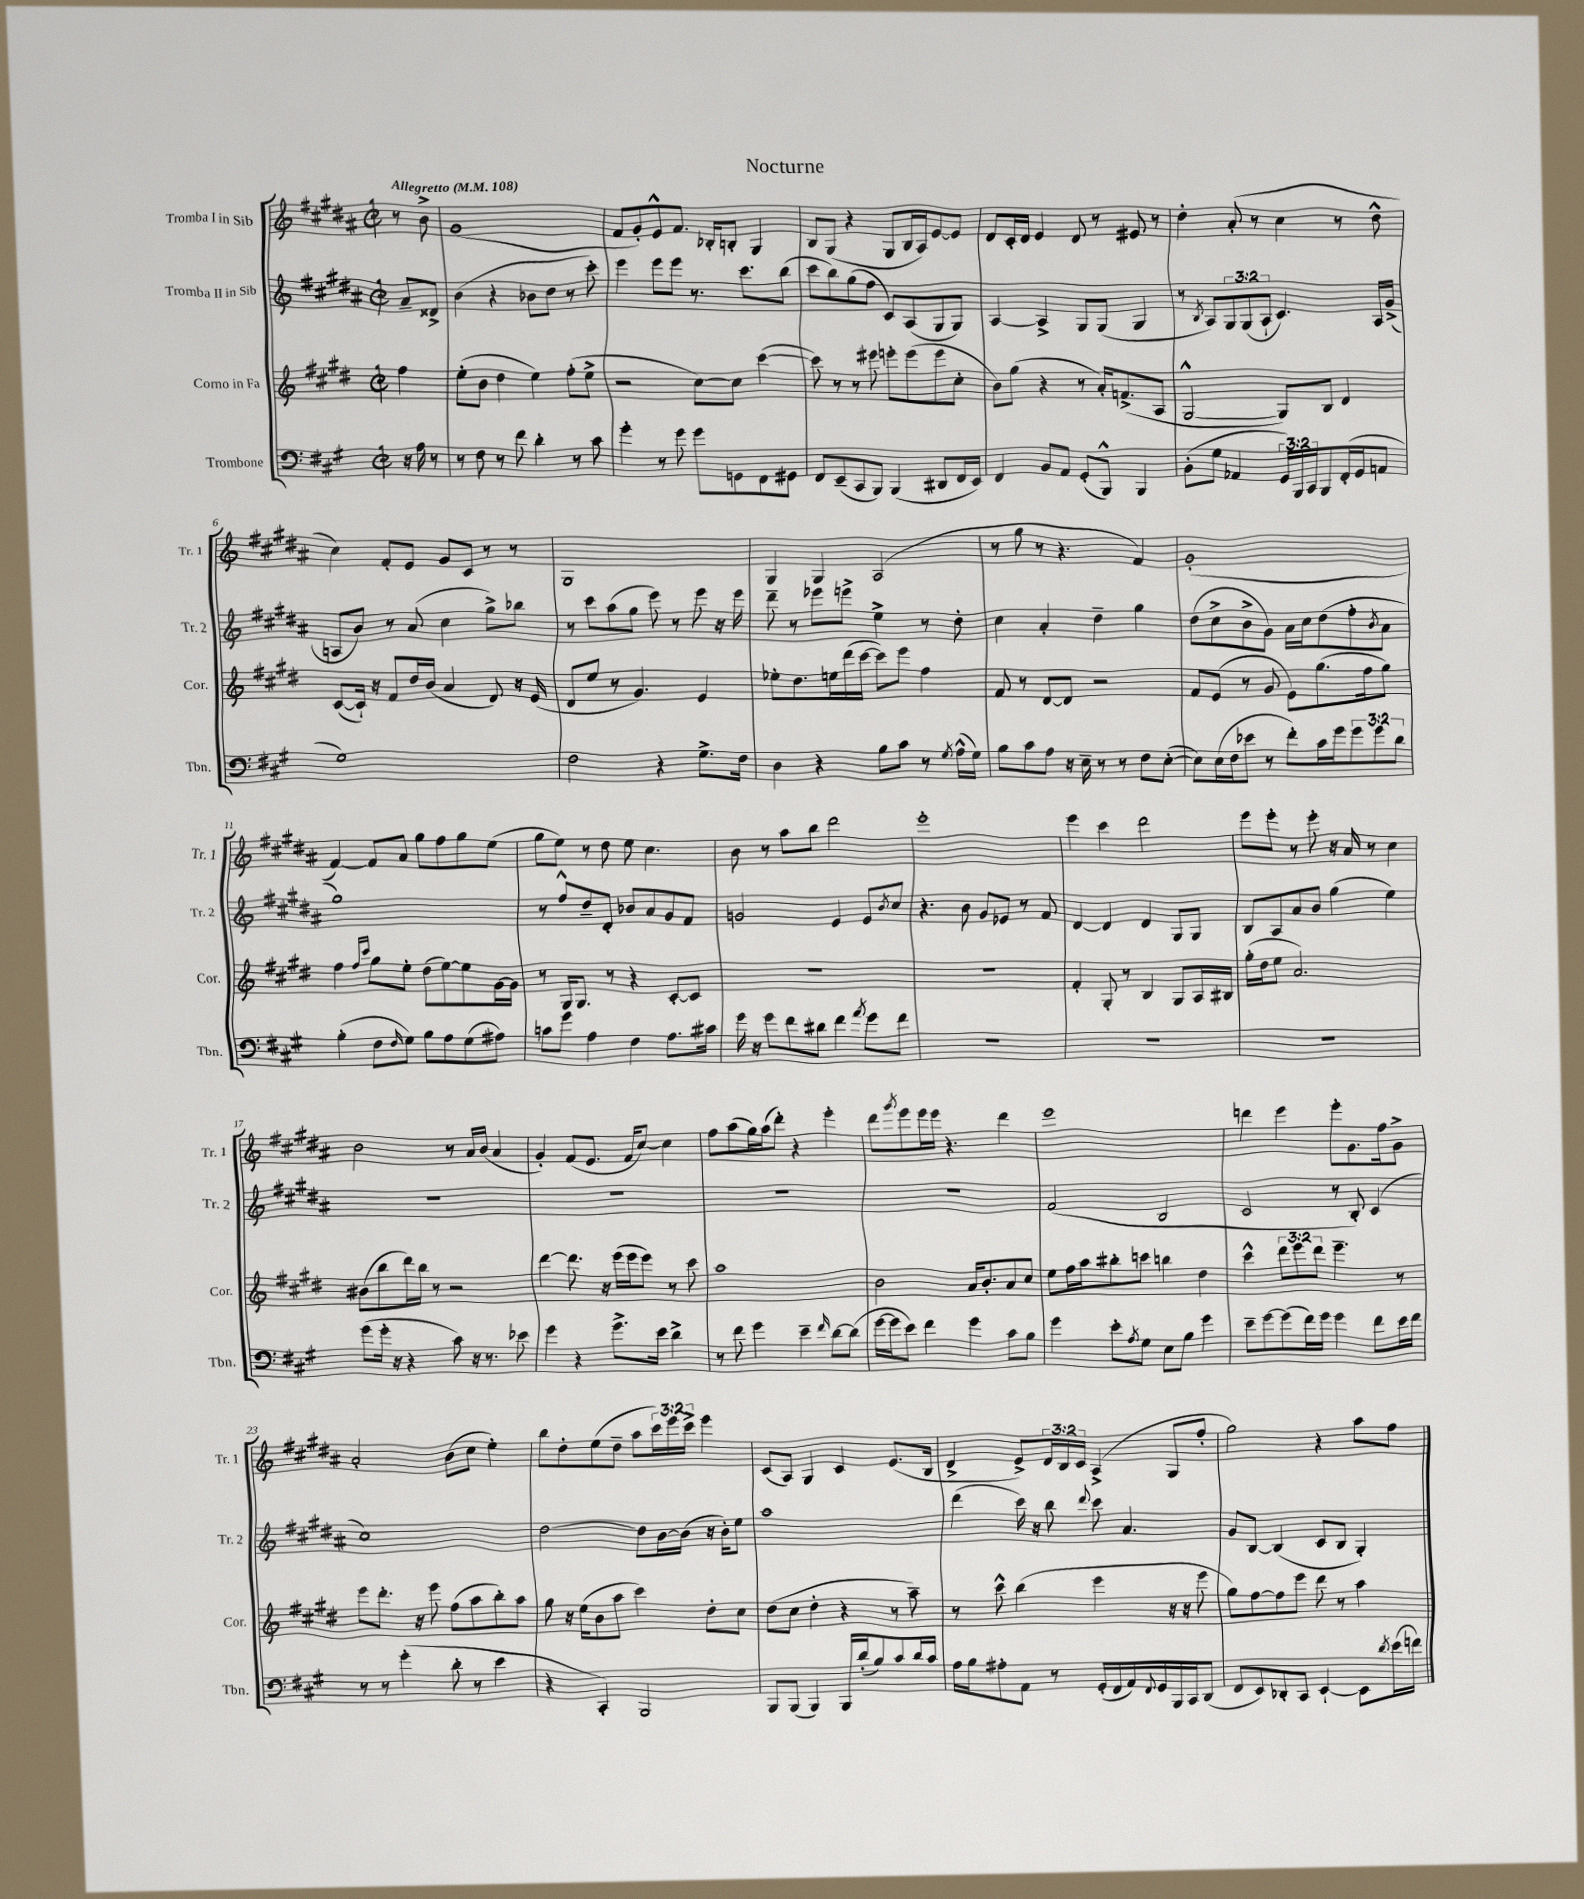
\header { title = "Nocturne" }
<<
\new StaffGroup <<
\new Staff = "s0" \with { instrumentName = "Tromba I in Sib" shortInstrumentName = "Tr. 1" } {
    \clef treble \key b \major \defaultTimeSignature \time 2/2 \override Staff.TupletNumber.text = #tuplet-number::calc-fraction-text \partial 4 \tempo "Allegretto" 4 = 108
    r8 b'8-> |
    gis'1( |
    fis'8 gis'8-.) e'8-^ fis'8. bes16-. b8-. gis4 |
    b8 gis8( r4 gis8 b16 ais16) e'8~ e'8 |
    dis'8 cis'16-. dis'16 e'4 dis'8 r8 eis'8 r8 |
    dis''4-. ais'8-.( r8 cis''4 r8 dis''8-^ |
    cis''4) fis'8-. e'8 gis'8 cis'8 r8 r8 |
    gis1 |
    gis4 gis4 ais2( |
    r8 gis''8 r8 r4. fis'4) |
    gis'1-.( |
    fis'4~) fis'8 ais'8 gis''8 fis''8 gis''8 e''8( |
    gis''8 e''8) r8 dis''8 e''8 cis''4. |
    b'8 r8 ais''8 b''8 dis'''2 |
    e'''1-. |
    e'''4 cis'''4 dis'''2 |
    e'''8 e'''8-. r8 e'''8-. r16 ais'16 r8 cis''4 |
    b'2 r8 ais'16 b'16( ais'4 |
    gis'4-.) fis'8( e'8. fis'16 cis''8~) cis''4 |
    fis''8 ais''8( gis''16) ais''16( dis'''8-.) r4 e'''4-. |
    dis'''8 \acciaccatura { gis'''8 } e'''8 e'''16 e'''16 r4. dis'''4 |
    e'''1 |
    d'''4 e'''4 e'''8-. gis'8. fis''16 gis'8-> |
    ais'2-. b'8( cis''8 e''4-.) |
    b''8 dis''8-. e''8( dis''8-- ais''8 \tuplet 3/2 { cis'''16) e'''16 cis'''16-> } e'''4 |
    cis'8( ais8) gis4 cis'4 e'8.( b16 |
    dis'4-> e'8->) \tuplet 3/2 { dis'16 b16 cis'16 } ais4->( gis8 fis''8-. |
    gis''2) r4 ais''8 fis''8 \bar "|." |
}
\new Staff = "s1" \with { instrumentName = "Tromba II in Sib" shortInstrumentName = "Tr. 2" } {
    \clef treble \key b \major \defaultTimeSignature \time 2/2 \override Staff.TupletNumber.text = #tuplet-number::calc-fraction-text \partial 4
    ais'8-- disis'8-> |
    b'4( r4 bes'8 dis''8 r8 cis'''8-.) |
    e'''4 e'''8 e'''8 r8. cis'''8. b''8( |
    cis'''8 b''8) gis''8( fis''8 cis'8) ais8( gis8 gis8) |
    ais4~ ais4-> gis8 gis8( gis4 |
    r8 \acciaccatura { b8 } ais8) \tuplet 3/2 { gis8 gis8( ais8-! } cis'4.) ais16 gis'16->( |
    a8 b'8) r8 ais'8( cis''4 gis''8->) bes''8 |
    r8 cis'''8 ais''8( gis''8 e'''8) r8 e'''8 r16 e'''16 |
    dis'''8-- r8 ees'''8 e'''8-> e''4-> r8 dis''8-. |
    cis''4 ais'4-. dis''4-- gis''4 |
    dis''8( cis''8-> b'8-> gis'8) ais'16 cis''16 dis''8( fis''8-. \acciaccatura { b'8 } ais'8 |
    gis''1) |
    r8 fis''8-^ dis''8-- dis'8-. bes'8 ais'8 gis'8 fis'8 |
    g'2 e'4 e'8 \acciaccatura { b'8 } cis''8 |
    r4. b'8 gis'8 ees'8 r8 fis'8 |
    dis'4~ dis'4 dis'4 gis8 gis8 |
    b8 ais8 ais'8 b'8 gis''4( e''4) |
    R1 |
    R1 |
    R1 |
    R1 |
    fis'2( b2 |
    cis'2 r8 b8-.) cis'4( |
    cis''1) |
    dis''2~ dis''8 b'16~ b'16( r16 b'16-.) e''8 |
    ais''1 |
    dis'''4( cis'''16) r16 b''8 \appoggiatura { dis'''8 } cis'''8 ais'4. |
    gis'8 b8~ b4( cis'8 b8 gis4-.) \bar "|." |
}
\new Staff = "s2" \with { instrumentName = "Corno in Fa" shortInstrumentName = "Cor." } {
    \clef treble \key e \major \defaultTimeSignature \time 2/2 \override Staff.TupletNumber.text = #tuplet-number::calc-fraction-text \partial 4
    fis''4 |
    e''8-.( b'8 dis''4 e''4) fis''8-.( e''8-> |
    r2 cis''8~) cis''8 cis'''4~( |
    cis'''8) r8 r8 eis'''8 e'''8-. e'''8( e'''8 cis''8-. |
    b'8) gis''8( r4 r8 a'16-.) f'8.->( a8 |
    gis2~-^ gis8) b8 dis'4 |
    cis'8~( cis'16-!) r16 fis'8 dis''16 b'16( a'4 dis'8) r16 e'16( |
    dis'8 e''8 r8 gis'4.) e'4 |
    ees''8-. dis''8. e''16 dis'''16( cis'''16~ cis'''8) e'''8 fis''4 |
    fis'8 r8 dis'8~ dis'8 r2 |
    fis'8 e'8( r8 gis'8 e'8) gis''8.( fis''16 gis''8) |
    fis''4 \grace { fis''16 cis'''16 } gis''8 e''8-. dis''8( e''8~) e''8 gis'16~ gis'16 |
    r8 gis16 gis8. r8 r4 cis'8~-. cis'8 |
    R1 |
    R1 |
    fis'4-. gis8-. r8 b4 gis8 a16 bis16 |
    gis''16-.( dis''16 e''8 a'2.) |
    bis'8( b''8 dis'''16) b''16 r8 r2 |
    dis'''4~ dis'''8. r16 e'''16( e'''16 e'''8) r8 cis'''8 |
    a''1 |
    b'2 a'16 b'8.-. a'8 cis''8 |
    e''8 fis''16 a''16 bis''8-. c'''8 b''4 dis''4 |
    cis'''4-^ \tuplet 3/2 { dis'''8 e'''8 dis'''8 } e'''4.-- r8 |
    e'''8 dis'''8.-. r16 e'''8 fis''8( a''8 b''8-.) a''8 |
    gis''8 r16 e''16( b'8 a''8 cis'''4) dis''8-. cis''8 |
    dis''8( cis''8 dis''4-. r4 r8 a''8--) |
    r8 cis'''8-^ b''4( e'''4 r16 r16 e'''8 |
    gis''8) fis''8~ fis''8 e'''8 dis'''8 r8 a''4 \bar "|." |
}
\new Staff = "s3" \with { instrumentName = "Trombone" shortInstrumentName = "Tbn." } {
    \clef bass \key a \major \defaultTimeSignature \time 2/2 \override Staff.TupletNumber.text = #tuplet-number::calc-fraction-text \partial 4
    r16 a16 r8 |
    r8 fis8 r8 fis'8 d'4-. r8 cis'8 |
    gis'4-. r8 gis'8 gis'8 g,8 fis,8 gis,8 |
    fis,8 e,8--( cis,8 b,,8) b,,4( dis,8 fis,16 e,16) |
    fis,4 b,8 a,8 gis,8-.( b,,8-^) b,,4 |
    b,8-.( gis8 aes,4 \tuplet 3/2 { gis,16) b,,16 cis,16 } b,,8 fis,16-.( gis,16 a,8 |
    gis1) |
    fis2 r4 gis8.-> fis16 |
    d4 r4 b8 cis'8 r8 \acciaccatura { gis8 } a16-^( gis16) |
    b8 cis'8 a8 r16 e16-- r8 r8 fis8 e8~-.( |
    e8) e16( fis16 ees'8 r8 fis'8-.) cis'16 gis'16 \tuplet 3/2 { gis'8 gis'8 d'8 } |
    b4-.( fis8 \grace { fis16 } gis8) b8 a8 gis8( ais8) |
    c'8 gis'8 a4 fis4 a8. cis'16 |
    gis'16 r16 gis'8 fis'8 dis'8 fis'4 \acciaccatura { a'8 } gis'8 fis'8 |
    R1 |
    R1 |
    R1 |
    gis'8( gis'16-. r16 r4 cis'8) r16 r8. ees'8 |
    gis'4 r4 gis'8.-> e'16 d'4-> |
    r8 fis'8 gis'4 e'4-- \grace { fis'16 } d'8~ d'8( |
    gis'16~ gis'16 e'8) fis'4 gis'4 cis'8 b8 |
    gis'4 e'8-. \acciaccatura { a8 } gis8 e8 b8 gis'4 |
    e'8-- gis'8~ gis'8( fis'16) gis'16 gis'4 fis'8 e'16 fis'16 |
    r8 r8 gis'4-.( d'8-. r8 e'4 |
    r4 cis,4-.) b,,2 |
    b,,8 b,,8( b,,4) b,,16 d'16-.( b8) cis'8 d'16 cis'16 |
    a16 b16 ais8-. a,8 r8 gis,16-.( fis,16 a,16) \appoggiatura { fis,8 } gis,16 b,,16 cis,16 d,8( |
    fis,8 e,8) des,8-. cis,8 e,4~-! e,8 \acciaccatura { d'8 } e'16( f'16) \bar "|." |
}
>>
>>
